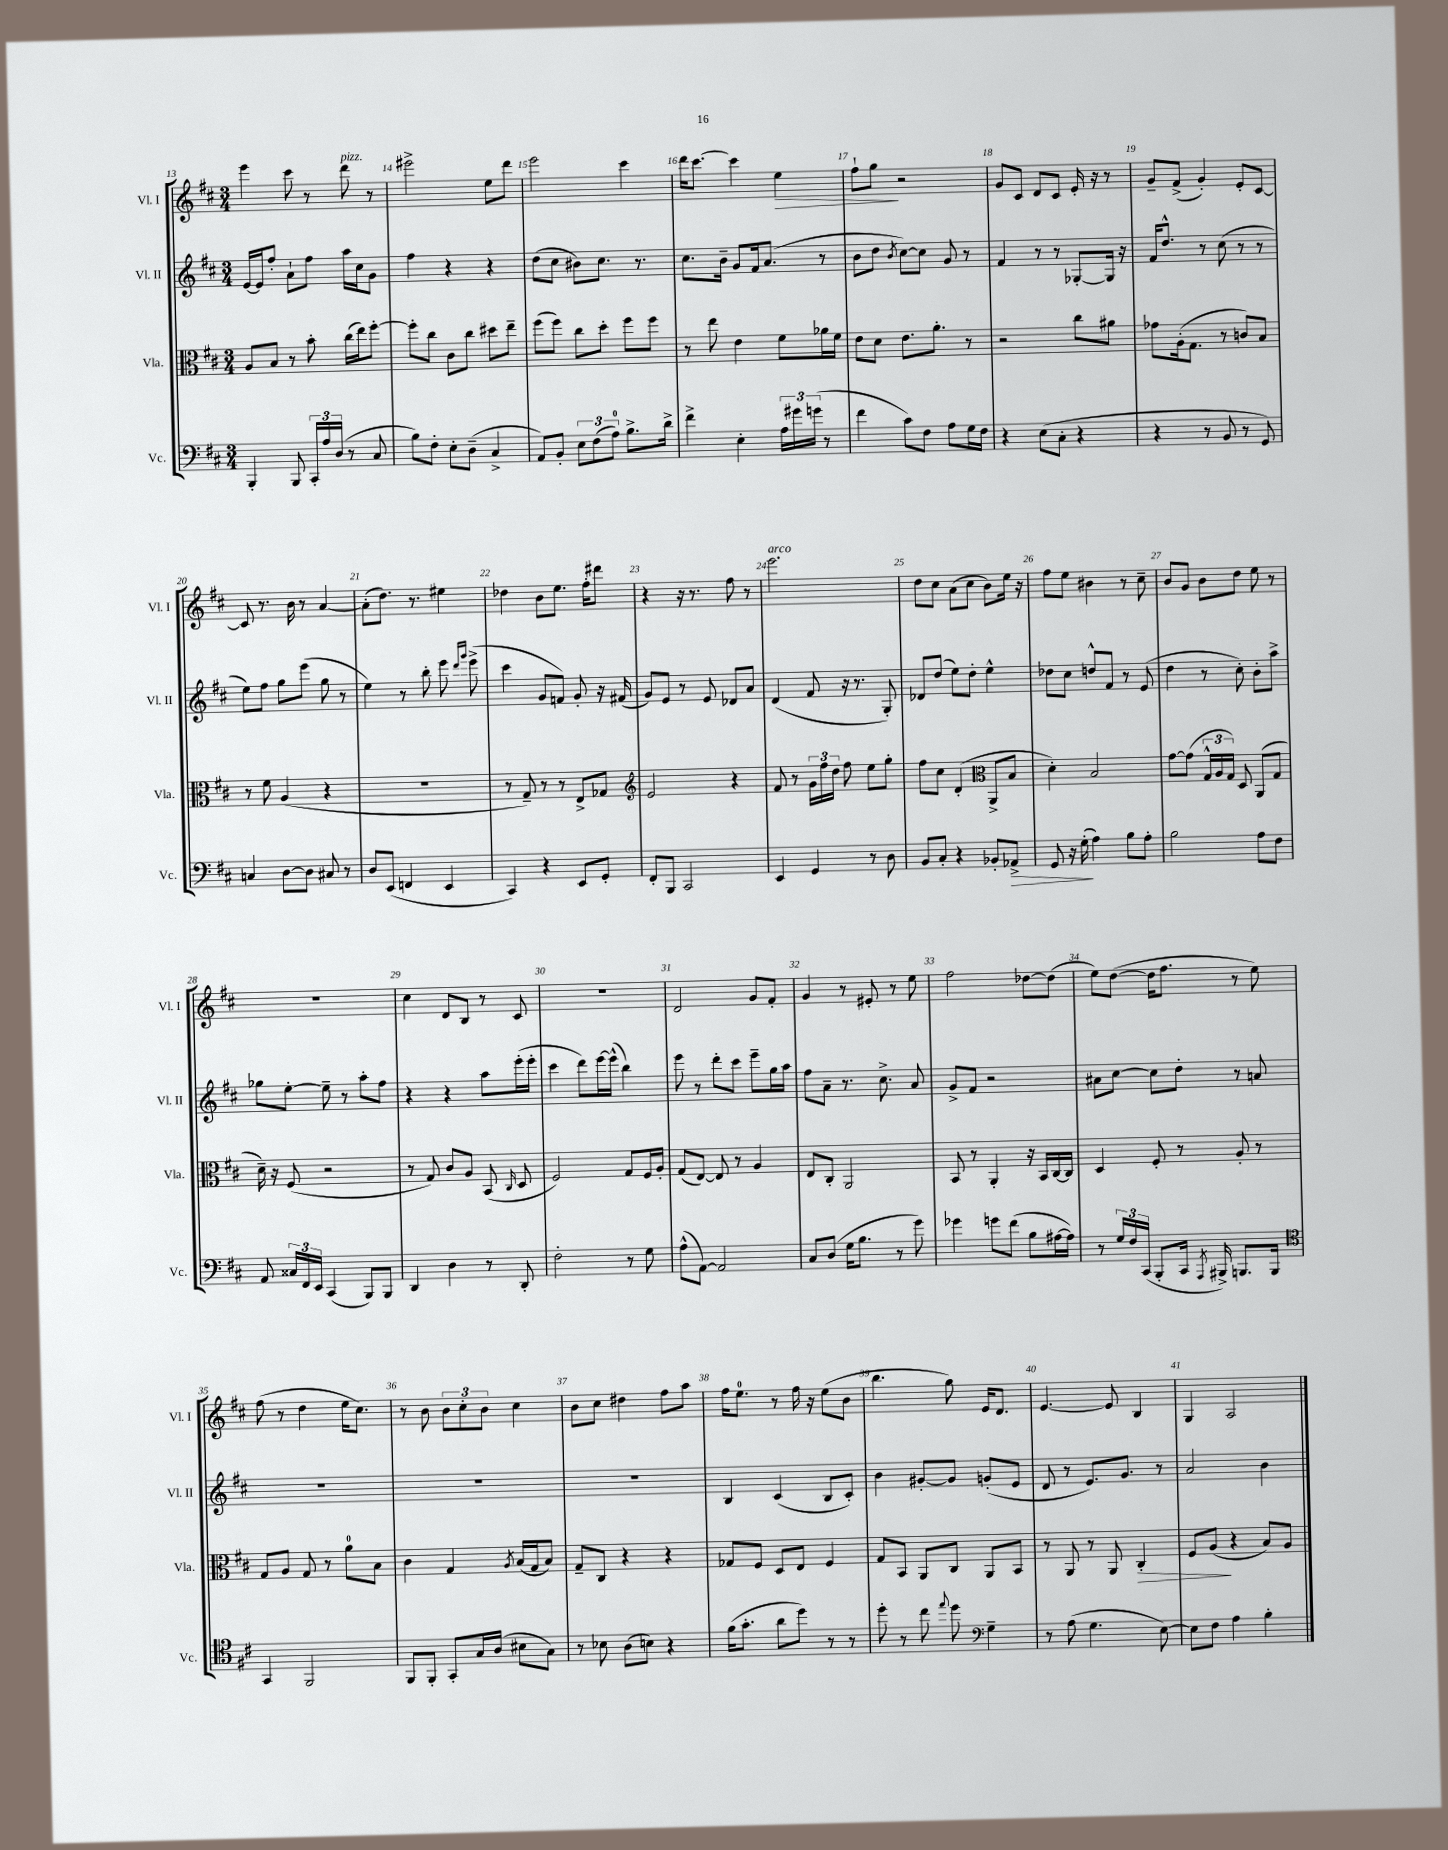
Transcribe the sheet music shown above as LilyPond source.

<<
\new StaffGroup <<
\new Staff = "s0" \with { instrumentName = "Vl. I" shortInstrumentName = "Vl. I" } {
    \clef treble \key d \major \numericTimeSignature \time 3/4
    \autoBeamOff e'''4 cis'''8 r8 d'''8^\markup { \italic "pizz." } r8 |
    eis'''2-> e''8[ d'''8] |
    e'''2 cis'''4 |
    d'''16[ cis'''8.]~ cis'''4 e''4\> |
    fis''8[-! g''8]\! r2 |
    g'8[ cis'8] d'8[ cis'8] e'16-. r16 r8 |
    g'8[-- fis'8]->( g'4-.) e'8[-. cis'8]~ |
    cis'8 r8. b'16 r8 a'4~ |
    a'8[-.( d''8.]) r8. eis''4 |
    des''4 b'8[ e''8.] fis''16[-. dis'''8] |
    r4 r16 r8. fis''8 r8 |
    e'''2.^\markup { \italic "arco" } |
    d''8[ cis''8] a'8[( cis''8] b'8[) e''16] r16 |
    fis''8[ e''8] bis'4 r8 cis''8-- |
    b'8[ g'8] b'8[ d''8] e''8 r8 |
    R2. |
    cis''4 d'8[ b8] r8 cis'8 |
    R2. |
    d'2 g'8[ fis'8]-. |
    g'4 r8 eis'8-. r8 e''8 |
    fis''2 des''8[~ des''8]( |
    e''8[) d''8]~( d''16[ fis''8.] r8 e''8) |
    fis''8( r8 d''4 e''16[ cis''8.]) |
    r8 b'8 \tuplet 3/2 { b'8[ cis''8-. b'8] } cis''4 |
    b'8[ cis''8] dis''4 fis''8[ a''8] |
    fis''16[ e''8.]-0 r8 fis''16 r16 e''8[( b'8] |
    b''4. g''8) e'16[ d'8.] |
    e'4.~ e'8 b4 |
    g4 a2 \bar "|." |
}
\new Staff = "s1" \with { instrumentName = "Vl. II" shortInstrumentName = "Vl. II" } {
    \clef treble \key d \major \numericTimeSignature \time 3/4
    \autoBeamOff e'16[~ e'16 fis''8]-. a'8[-! fis''8] a''16[ cis''16 g'8] |
    fis''4 r4 r4 |
    d''8[( cis''8] bis'8[) cis''8.] r8. |
    cis''8.[ b'16]-- g'8[ fis'16 a'8.]( r8 |
    b'8[ d''8] \acciaccatura { b'8 } cis''8[~) cis''8] g'8 r8 |
    fis'4 r8 r8 ges8[~-. ges16] r16 |
    fis'16[ d''8.]-^ r8 cis''8( r8 r8 |
    e''8[) fis''8] g''8[ e'''8]( g''8 r8 |
    e''4) r8 b''8-. e'''8 \grace { d'''16[ g'''16] } e'''8->( |
    cis'''4 g'8[ f'8]) g'8-. r16 fis'16( |
    g'8[) e'8] r8 e'8 des'8[ a'8] |
    d'4( fis'8 r16 r8. g8-.) |
    des'8[ d''8]( e''8[) d''8]-. e''4-^ |
    des''8[ cis''8] d''8[-^ fis'8] r8 e'8( |
    d''4 r8 cis''8-.) b'8[-. a''8]-> |
    ges''8[ e''8]~-. e''8-- r8 a''8[-. fis''8] |
    r4 r4 a''8[ e'''16-.( e'''16]-. |
    cis'''4 d'''8[) e'''16~ e'''16]-^( b''4) |
    e'''8 r8 d'''8[-. cis'''8] e'''8[-- g''16 a''16] |
    fis''8[ a'8]-- r8. cis''8.-> a'8 |
    g'8[-> fis'8] r2 |
    ais'8[ cis''8]~ cis''8[ d''8]-. r8 a'8 |
    R2. |
    R2. |
    R2. |
    b4 cis'4( b8[ cis'8]-.) |
    b'4 gis'8[~-. gis'8] g'8[-.( e'8] |
    d'8 r8 e'8.[) g'8.] r8 |
    a'2 b'4 \bar "|." |
}
\new Staff = "s2" \with { instrumentName = "Vla." shortInstrumentName = "Vla." } {
    \clef alto \key d \major \numericTimeSignature \time 3/4
    \autoBeamOff a8[ b8] r8 b'8-. cis''16[( e''16) fis''8]~-. |
    fis''8[-. cis''8] cis'8[ cis''8] dis''8[ e''8]-- |
    fis''8[( fis''8]) cis''8[ d''8]-. fis''8[ fis''8] |
    r8 e''8 e'4 fis'8[ aes'16 fis'16] |
    e'8[ d'8] e'8.[ a'8.]-. r8 |
    r2 cis''8[ ais'8] |
    ges'8[ a16-.( g8.] r8 c'8[) b8] |
    r8 fis'8 a4( r4 |
    R2. |
    r8 g8--) r8 r8 e8[-> ges8] |
    \clef treble e'2 r4 |
    fis'8 r8 \tuplet 3/2 { g'16[ fis''16 d''16] } fis''8 e''8[ g''8]-. |
    fis''8[ cis''8] d'4-.( \clef alto a,8[-> b8] |
    d'4-.) b2 |
    g'8[~ g'8]( \tuplet 3/2 { g16[-^ a16 g16]) } d8 a,8[( g8] |
    d'16--) r16 fis8( r2 |
    r8 g8) cis'8[ a8] b,8( \grace { cis16 } d8 |
    fis2) g8[ fis16 a16]-. |
    g8[( e8]~) e8 r8 a4 |
    e8[ cis8]-. a,2 |
    b,8 r8 a,4-. r16 b,16[ cis16~ cis16] |
    d4 fis8-. r8 a8-. r8 |
    g8[ a8] g8 r8 a'8[-0 b8] |
    cis'4 g4 \acciaccatura { a8 } b16[( g16 b8]) |
    g8[-- cis8] r4 r4 |
    ges8[ fis8] d8[ e8] fis4 |
    g8[ b,8] a,8[ cis8] a,8[ b,8] |
    r8 a,8 r8 a,8 cis4-.\> |
    fis8[ a8]\!( r4 b8[) a8] \bar "|." |
}
\new Staff = "s3" \with { instrumentName = "Vc." shortInstrumentName = "Vc." } {
    \clef bass \key d \major \numericTimeSignature \time 3/4
    \autoBeamOff b,,4-. b,,8 \tuplet 3/2 { cis,16[-. a16 d16]( } r8 cis8 |
    b8[) fis8]-. e8[-. d8]--( cis4-> |
    a,8[) b,8]-. \tuplet 3/2 { e8[ fis8( a8]-0) } b8.[-> d'16]-> |
    fis'4-> e4-. \tuplet 3/2 { a16[ gis'16 g'16]( } r8 |
    fis'4 cis'8[) fis8] a8[ g16 fis16] |
    r4 e8[( cis8]-. r4 |
    r4 r8 b,8 r8 g,8) |
    c4 d8[~ d8] cis8 r8 |
    d8[ e,8]( f,4 e,4 |
    cis,4) r4 e,8[ g,8]-. |
    fis,8[-. b,,8] cis,2 |
    e,4 g,4 r8 d8 |
    b,8[ cis8]-. r4 bes,8[-. aes,8]->\> |
    g,8 r16 g16-.\!( a4) b8[ a8]-. |
    b2 a8[ fis8] |
    a,8 \tuplet 3/2 { cisis16[ fis,16 e,16] } cis,4( b,,8[) b,,8] |
    d,4 d4 r8 d,8-. |
    fis2-. r8 g8 |
    a8[-^( a,8]~) a,2 |
    cis8[ d8]( g16[ b8.] r8 g'8) |
    ges'4 g'8[ fis'8]( b8[ ais16~ ais16]) |
    r8 \tuplet 3/2 { g16[ fis16 cis,16]( } b,,8[-. cis,16] \acciaccatura { a,,8 } bis,,16->) b,,8.[ b,,16] |
    \clef tenor g,4 fis,2 |
    fis,8[ fis,8]-. g,8[-. g16 a16]( bis8[ g8]) |
    r8 bes8 a8[( b8]) r4 |
    fis'16[( g'8.]-. a'8[ d''8]) r8 r8 |
    d''8-. r8 cis''8 \appoggiatura { e''8 } d''8 \clef bass g4-- |
    r8 a8( g4. e8~) |
    e8[ fis8] a4 b4-. \bar "|." |
}
>>
>>
\layout { \context { \Score currentBarNumber = #13 \override BarNumber.break-visibility = ##(#f #t #t) barNumberVisibility = #all-bar-numbers-visible } }
